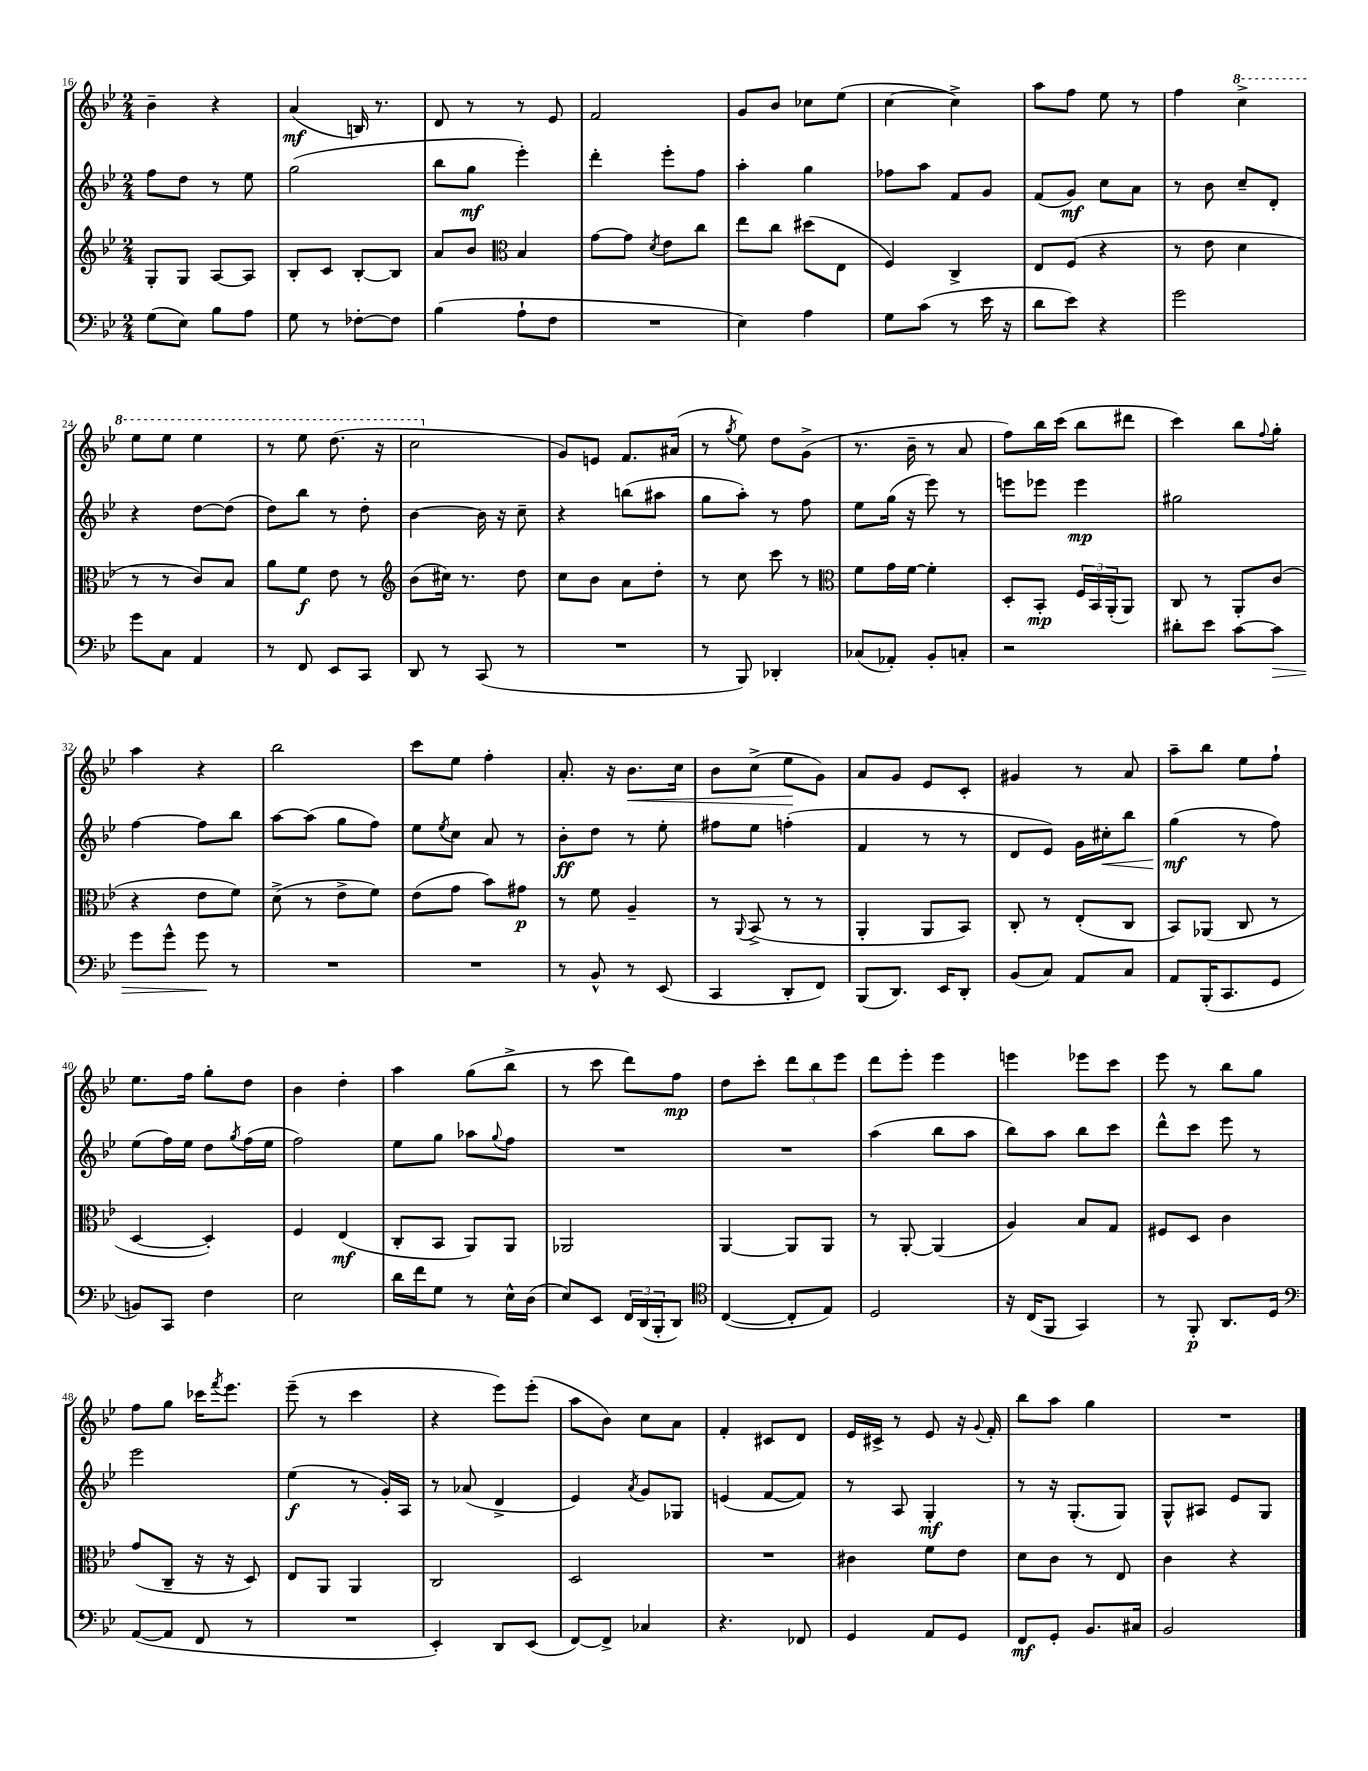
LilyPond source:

<<
\new StaffGroup <<
\new Staff = "s0" {
    \clef treble \key bes \major \numericTimeSignature \time 2/4
    bes'4-- r4 |
    a'4\mf( b16) r8. |
    d'8 r8 r8 ees'8 |
    f'2 |
    g'8 bes'8 ces''8 ees''8( |
    c''4~ c''4->) |
    a''8 f''8 ees''8 r8 |
    f''4 \ottava #1 c'''4-> |
    ees'''8 ees'''8 ees'''4 |
    r8 ees'''8 d'''8.( r16 |
    c'''2 \ottava #0 |
    g'8) e'8 f'8. ais'16( |
    r8 \acciaccatura { g''8 } ees''8) d''8 g'8->( |
    r8. bes'16-- r8 a'8 |
    f''8) bes''16 c'''16( bes''8 dis'''8 |
    c'''4) bes''8 \appoggiatura { f''8 } g''8-. |
    a''4 r4 |
    bes''2 |
    c'''8 ees''8 f''4-. |
    a'8.-. r16 bes'8.\< c''16 |
    bes'8 c''8->( ees''8\! g'8) |
    a'8 g'8 ees'8 c'8-. |
    gis'4 r8 a'8 |
    a''8-- bes''8 ees''8 f''8-! |
    ees''8. f''16 g''8-. d''8 |
    bes'4 d''4-. |
    a''4 g''8( bes''8-> |
    r8 c'''8 d'''8) f''8\mp |
    d''8 c'''8-. \tuplet 3/2 { d'''8 bes''8 ees'''8 } |
    d'''8 ees'''8-. ees'''4 |
    e'''4 ees'''8 c'''8 |
    ees'''8 r8 bes''8 g''8 |
    f''8 g''8 ces'''16 \acciaccatura { f'''8 } ees'''8. |
    ees'''8--( r8 c'''4 |
    r4 ees'''8) ees'''8-.( |
    a''8 bes'8) c''8 a'8 |
    f'4-. cis'8 d'8 |
    ees'16 cis'16-> r8 ees'8 r16 \appoggiatura { g'8 } f'16-. |
    bes''8 a''8 g''4 |
    R2 \bar "|." |
}
\new Staff = "s1" {
    \clef treble \key bes \major \numericTimeSignature \time 2/4
    f''8 d''8 r8 ees''8 |
    g''2( |
    bes''8 g''8\mf ees'''4-.) |
    d'''4-. ees'''8-. f''8 |
    a''4-. g''4 |
    fes''8 a''8 f'8 g'8 |
    f'8( g'8\mf) c''8 a'8 |
    r8 bes'8 c''8-- d'8-. |
    r4 d''8~ d''8( |
    d''8) bes''8 r8 d''8-. |
    bes'4~ bes'16 r16 c''8-- |
    r4 b''8( ais''8 |
    g''8 a''8-.) r8 f''8 |
    ees''8 g''16( r16 ees'''8) r8 |
    e'''8 ees'''8 ees'''4\mp |
    gis''2 |
    f''4~ f''8 bes''8 |
    a''8~ a''8( g''8 f''8) |
    ees''8 \acciaccatura { ees''8 } c''8 a'8 r8 |
    bes'8-.\ff d''8 r8 ees''8-. |
    fis''8 ees''8 f''4-.( |
    f'4 r8 r8 |
    d'8 ees'8) g'16 cis''16-.\< bes''8 |
    g''4\mf\!( r8 f''8) |
    ees''8( f''16) ees''16 d''8 \acciaccatura { g''8 } f''16( ees''16 |
    f''2) |
    ees''8 g''8 aes''8 \appoggiatura { g''8 } f''8 |
    R2 |
    R2 |
    a''4( bes''8 a''8 |
    bes''8) a''8 bes''8 c'''8 |
    d'''8-^ c'''8 ees'''8 r8 |
    ees'''2 |
    ees''4\f( r8 g'16-.) a16 |
    r8 aes'8( d'4-> |
    ees'4) \acciaccatura { a'8 } g'8 ges8 |
    e'4( f'8~ f'8) |
    r8 a8 g4-.\mf |
    r8 r16 g8.-.( g8) |
    g8-^ ais8 ees'8 g8 \bar "|." |
}
\new Staff = "s2" {
    \clef treble \key bes \major \numericTimeSignature \time 2/4
    g8-. g8 a8~ a8 |
    bes8-. c'8 bes8~-. bes8 |
    a'8 bes'8 \clef alto bes4 |
    g'8~ g'8 \acciaccatura { d'8 } ees'8 c''8 |
    ees''8 c''8 dis''8( ees8 |
    f4) c4-> |
    ees8 f8( r4 |
    r8 ees'8 d'4 |
    r8 r8 c'8) bes8 |
    a'8 f'8\f ees'8 r8 |
    \clef treble bes'8( cis''16) r8. d''8 |
    c''8 bes'8 a'8 d''8-. |
    r8 c''8 c'''8 r8 |
    \clef alto f'8 g'16 f'16~ f'4-. |
    d8-. bes,8-.\mp \tuplet 3/2 { f16 bes,16 a,16-.( } a,8) |
    c8 r8 a,8-. c'8( |
    r4 ees'8 f'8) |
    d'8->( r8 ees'8-> f'8) |
    ees'8( g'8 bes'8) gis'8\p |
    r8 f'8 a4-- |
    r8 \appoggiatura { a,8 } bes,8->( r8 r8 |
    a,4-. a,8 bes,8) |
    c8-. r8 ees8-.( c8 |
    bes,8) aes,8( c8 r8 |
    d4~ d4-.) |
    f4 ees4\mf( |
    c8-. bes,8 a,8) a,8 |
    aes,2 |
    a,4~ a,8 a,8 |
    r8 a,8~-. a,4( |
    a4) bes8 g8 |
    fis8 d8 c'4 |
    g'8( c8-- r16 r16 d8) |
    ees8 a,8 a,4 |
    c2 |
    d2 |
    R2 |
    cis'4 f'8 ees'8 |
    d'8 c'8 r8 ees8 |
    c'4 r4 \bar "|." |
}
\new Staff = "s3" {
    \clef bass \key bes \major \numericTimeSignature \time 2/4
    g8( ees8) bes8 a8 |
    g8 r8 fes8~-. fes8 |
    bes4( a8-! f8 |
    R2 |
    ees4) a4 |
    g8 c'8( r8 ees'16 r16 |
    d'8 ees'8) r4 |
    g'2 |
    g'8 c8 a,4 |
    r8 f,8 ees,8 c,8 |
    d,8 r8 c,8( r8 |
    R2 |
    r8 bes,,8) des,4-. |
    ces8( aes,8-.) bes,8-. c8-. |
    r2 |
    dis'8-. ees'8 c'8~ c'8\> |
    g'8 g'8-^ g'8\! r8 |
    R2 |
    R2 |
    r8 bes,8-^ r8 ees,8( |
    c,4 d,8-. f,8) |
    bes,,8( d,8.) ees,16 d,8-. |
    bes,8( c8) a,8 c8 |
    a,8 bes,,16-.( c,8. g,8 |
    b,8) c,8 f4 |
    ees2 |
    d'16 f'16 g8 r8 ees16-^ d16( |
    ees8) ees,8 \tuplet 3/2 { f,16 d,16( bes,,16-. } d,8) |
    \clef tenor c4~( c8-. ees8) |
    d2 |
    r16 c16( f,8 g,4) |
    r8 f,8-.\p a,8. d16 |
    \clef bass a,8~( a,8 f,8 r8 |
    R2 |
    ees,4-.) d,8 ees,8( |
    f,8~) f,8-> ces4 |
    r4. fes,8 |
    g,4 a,8 g,8 |
    f,8\mf g,8-. bes,8. cis16 |
    bes,2 \bar "|." |
}
>>
>>
\layout { \context { \Score currentBarNumber = #16 } }
